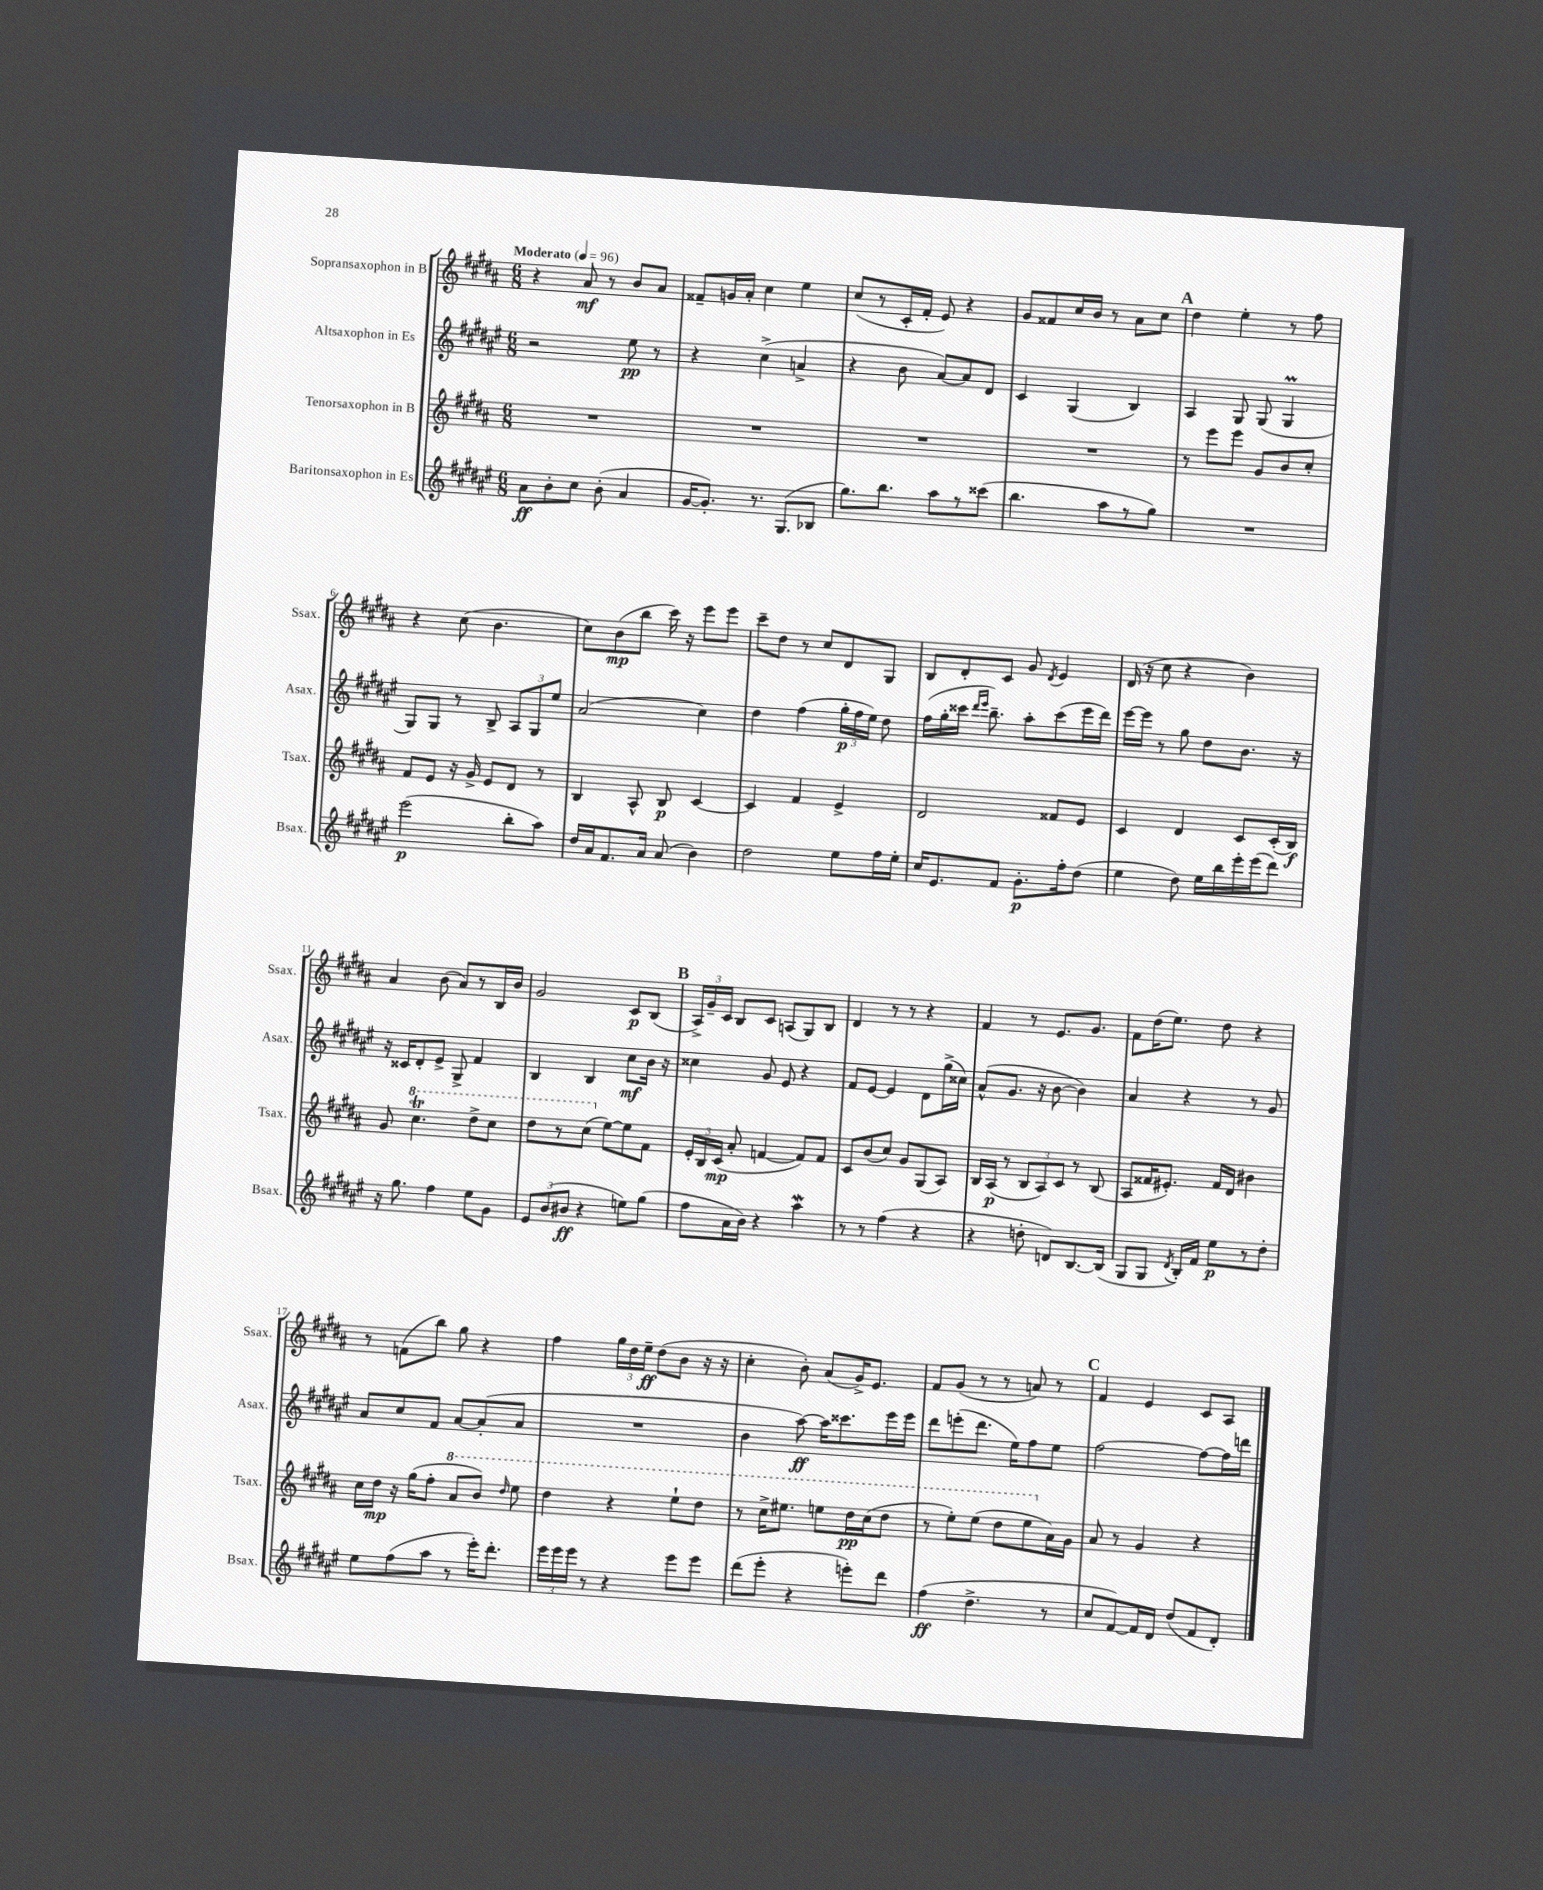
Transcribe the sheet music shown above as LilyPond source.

<<
\new StaffGroup <<
\new Staff = "s0" \with { instrumentName = "Sopransaxophon in B" shortInstrumentName = "Ssax." } {
    \clef treble \key b \major \numericTimeSignature \time 6/8 \tempo "Moderato" 4 = 96
    \autoBeamOff r4 ais'8\mf r8 b'8[ ais'8] |
    fisis'8[-- g'16 ais'16]-. cis''4 e''4 |
    cis''8[( r8 cis'16-. fis'16]-. e'8) r4 |
    gis'8[ fisis'8 cis''16 b'16] r8 ais'8[ cis''8] |
    \mark \markup { \bold "A" } dis''4 e''4-. r8 fis''8 |
    r4 cis''8( b'4. |
    cis''8[) b'8\mp( b''8] cis'''16) r16 e'''8[ e'''8] |
    cis'''8[-- dis''8] r8 cis''8[ dis'8 gis8] |
    b8[ dis'8-. cis'8] gis'8 \acciaccatura { dis'8 } e'4 |
    dis'16( r16 cis''8 r4 b'4) |
    ais'4 b'8( ais'8[) r8 b16 b'16] |
    gis'2 cis'8[\p b8]( |
    \mark \markup { \bold "B" } \tuplet 3/2 { ais16[->) gis'16-- cis'16] } b8[ cis'8] a8[( gis8) b8] |
    dis'4 r8 r8 r4 |
    fis'4 r8 e'8.[ gis'8.] |
    fis'8[ dis''16( e''8.]) dis''8 r4 |
    r8 f'8[( b''8]) gis''8 r4 |
    fis''4 \tuplet 3/2 { gis''16[ dis''16 e''16]--\ff } dis''8[( b'8] r16 r16 |
    cis''4-. b'8-.) ais'8[( gis'16->) e'8.] |
    fis'8[ gis'8]( r8 r8 a'8) r8 |
    \mark \markup { \bold "C" } fis'4 e'4 cis'8[ ais8] \bar "|." |
}
\new Staff = "s1" \with { instrumentName = "Altsaxophon in Es" shortInstrumentName = "Asax." } {
    \clef treble \key fis \major \numericTimeSignature \time 6/8
    \autoBeamOff r2 eis''8\pp r8 |
    r4 cis''4->( a'4-> |
    r4 b'8 ais'8[~) ais'8 dis'8] |
    cis'4 gis4( b4) |
    \mark \markup { \bold "A" } ais4 gis8 gis8( gis4\prall |
    gis8[) gis8] r8 b8-> \tuplet 3/2 { ais8[ gis8 eis''8] } |
    ais'2( cis''4) |
    dis''4 fis''4( \tuplet 3/2 { gis''16[-.\p fis''16 eis''16]) } dis''8 |
    fis''16[( gis''16-. cisis'''16] \grace { dis'''16[ eis'''16] } b''8.--) ais''8[-. cisis'''8( eis'''16 dis'''16]) |
    eis'''16[~ eis'''16] r8 gis''8 dis''8[ b'8.] r16 |
    r16 cisis'16[ dis'8-. eis'8]-> gis8-> fis'4 |
    b4 b4 cis''8[\mf b'16] r16 |
    \mark \markup { \bold "B" } cisis''4 gis'8 eis'8 r4 |
    fis'8[ eis'8]~ eis'4 dis'8[ gis''16->( cisis''16]) |
    ais'8[-^( gis'8.] r16 b'8~ b'4) |
    ais'4 r4 r8 gis'8 |
    ais'8[ cis''8 fis'8] ais'8[~ ais'8-.( ais'8] |
    R2. |
    b'4 ais''8~\ff) ais''16[ cisis'''8. eis'''16 eis'''16] |
    dis'''8[ e'''8-.( dis'''8.] eis''16[) fis''8 eis''8] |
    \mark \markup { \bold "C" } fis''2~ fis''8[~ fis''16 d'''16] \bar "|." |
}
\new Staff = "s2" \with { instrumentName = "Tenorsaxophon in B" shortInstrumentName = "Tsax." } {
    \clef treble \key b \major \numericTimeSignature \time 6/8
    \autoBeamOff R2. |
    R2. |
    R2. |
    R2. |
    \mark \markup { \bold "A" } r8 e'''8[ e'''8] gis'8[ b'8 cis''8]-. |
    fis'8[ e'8] r16 gis'16-> e'8[ dis'8] r8 |
    b4 ais8-^ b8\p cis'4~ |
    cis'4 fis'4 e'4-> |
    dis'2 fisis'8[ e'8] |
    cis'4 dis'4 cis'8[ cis'16-.( b16]\f) |
    gis'8 \ottava #1 cis'''4.\trill dis'''8[-> cis'''8] |
    dis'''8[ r8 cis'''8]( \ottava #0 e''8[~) e''8 fis'8] |
    \mark \markup { \bold "B" } \tuplet 3/2 { e'16[-. b16 cis'16]\mp( } ais'8-. f'4~ f'8[) f'8] |
    cis'8[ b'8( cis''8]) gis'8[ gis8( ais8]) |
    b16[ ais16]\p( r8 \tuplet 3/2 { b8[ ais8) cis'8] } r8 b8( |
    ais8[ fisis'16 eis'8.]-.) fisis'16[ dis'16] bis'4 |
    cis''16[ dis''16]\mp r16 gis''16[( fis''8]-. \ottava #1 ais''8[ b''8]) \grace { dis'''16 } e'''8 |
    dis'''4 r4 e'''8[-! dis'''8] |
    r8 cis'''16[-> eis'''8.] e'''8[ dis'''16\pp cis'''16( dis'''8] |
    r8 e'''8[-.) e'''8]( dis'''8[ e'''8 \ottava #0 ais'16) gis'16] |
    \mark \markup { \bold "C" } ais'8 r8 gis'4 r4 \bar "|." |
}
\new Staff = "s3" \with { instrumentName = "Baritonsaxophon in Es" shortInstrumentName = "Bsax." } {
    \clef treble \key fis \major \numericTimeSignature \time 6/8
    \autoBeamOff ais'8[\ff b'8-. cis''8] b'8-.( ais'4 |
    gis'16[~ gis'8.]-.) r8. gis8.[( bes8] |
    gis''8.[) b''8.] ais''8[ r8 cisis'''8]( |
    b''4. ais''8[ r8 gis''8]) |
    \mark \markup { \bold "A" } R2. |
    eis'''2\p( b''8[-. ais''8]) |
    dis''16[ ais'16 fis'8. ais'16] ais'8( b'4) |
    dis''2 eis''8[ fis''16 eis''16]-. |
    cis''16[ eis'8. fis'8] gis'8.[-.\p fis''16-. dis''8]( |
    eis''4 dis''8) eis''16[ b''16 eis'''16-. eis'''16( dis'''8]) |
    r16 gis''8. fis''4 eis''8[ gis'8] |
    \tuplet 3/2 { eis'8[ b'8( bis'8]\ff } r4 e''8[) gis''8]( |
    \mark \markup { \bold "B" } fis''8[ ais'16 b'16]) r4 ais''4\mordent |
    r8 r8 fis''4( r4 |
    r4 d''8-. d'8[) b8.~ b16]( |
    gis8[ gis8] \acciaccatura { dis'8 } b16[-.) fis'16] eis''8[\p r8 dis''8]-. |
    eis''8[ fis''8( ais''8] r8 eis'''16[-.) dis'''8.]-. |
    \tuplet 3/2 { eis'''16[ eis'''16 eis'''16] } r8 r4 eis'''8[ eis'''8] |
    dis'''8[( eis'''8]-. r4 e'''8[-.) dis'''8] |
    fis''4\ff( dis''4.-> r8 |
    \mark \markup { \bold "C" } cis''8[ fis'8~) fis'16 dis'16] dis''8[( fis'8 dis'8]-.) \bar "|." |
}
>>
>>
